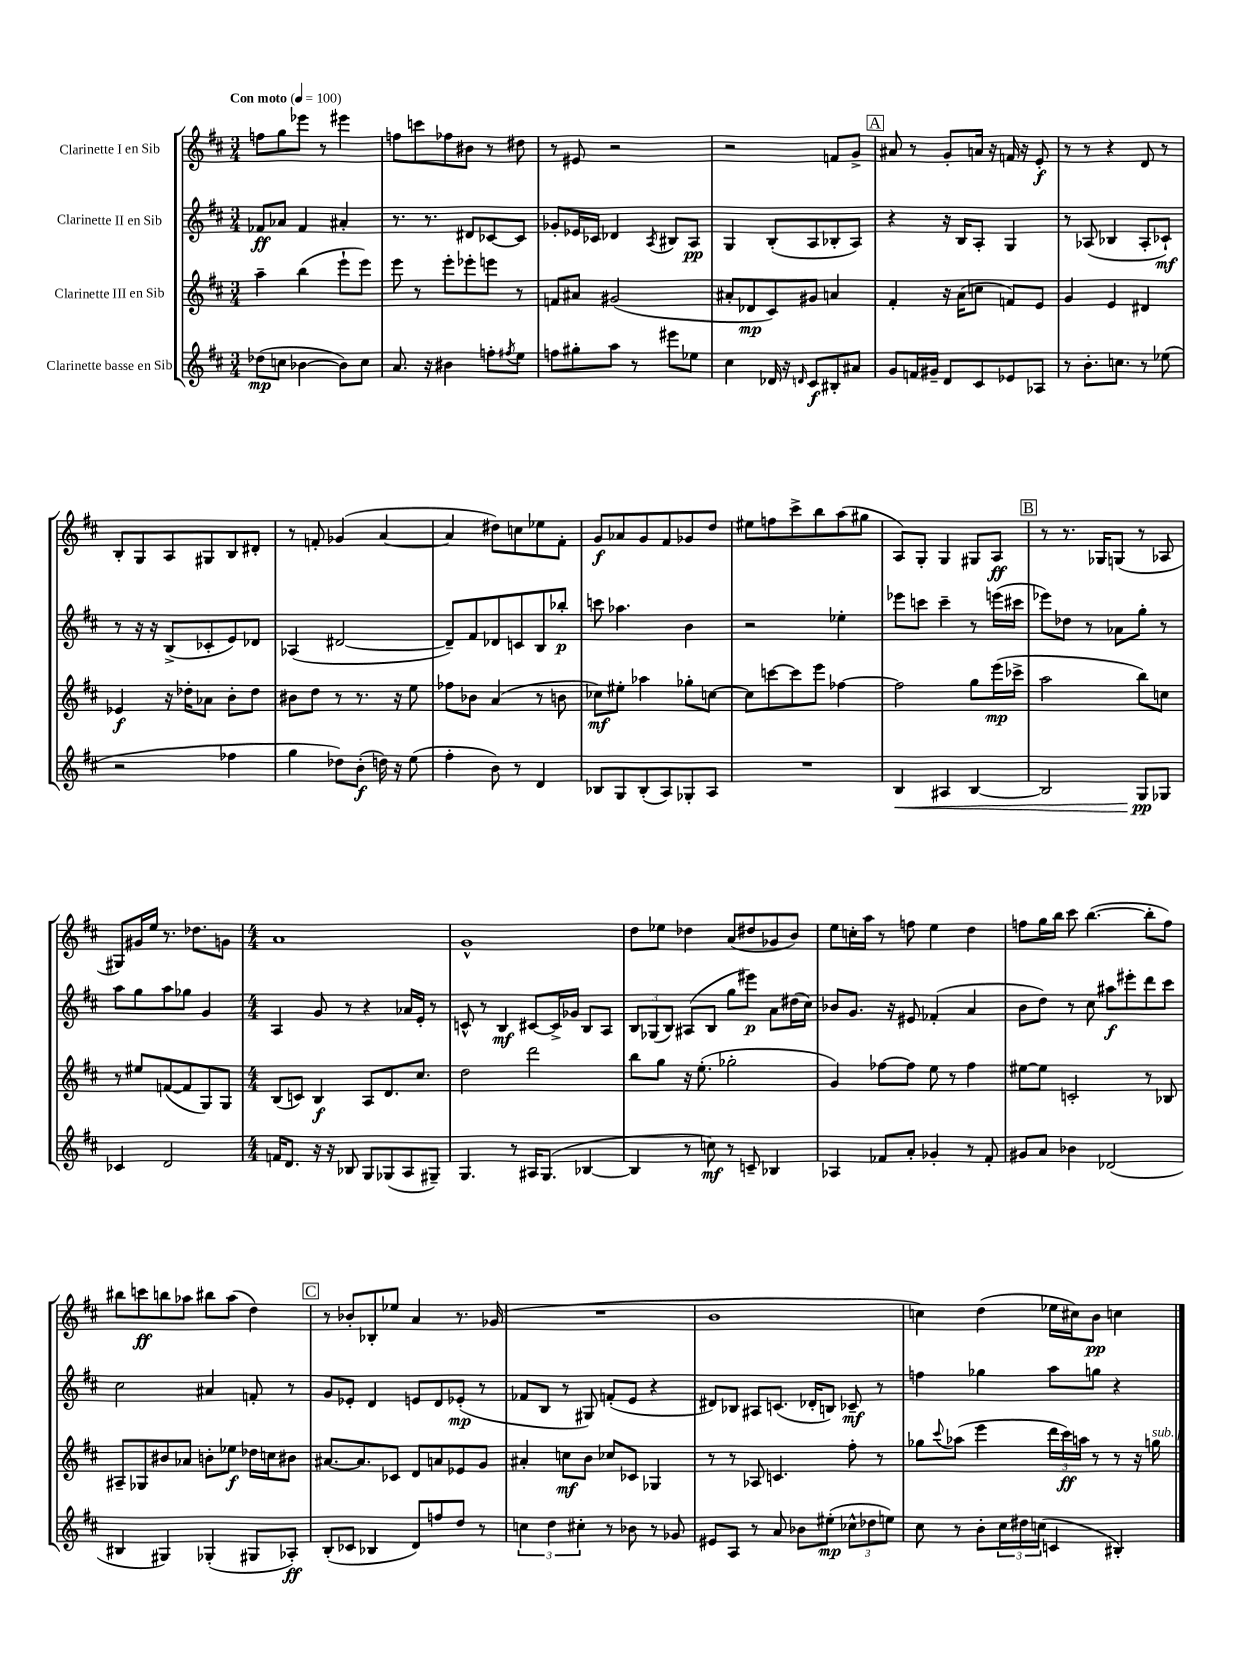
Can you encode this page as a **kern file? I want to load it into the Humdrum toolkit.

**kern	**kern	**kern	**kern
*staff4	*staff3	*staff2	*staff1
*clefG2	*clefG2	*clefG2	*clefG2
*k[f#c#]	*k[f#c#]	*k[f#c#]	*k[f#c#]
*M3/4	*M3/4	*M3/4	*M3/4
*MM100	*MM100	*MM100	*MM100
(8dd-	4aa~	8f-	8ff
8cc	.	8a-	8gg
[4b-	(4bb	4f-	8eee-
.	.	.	8r
8b-])	8eee`	4a#'	4eee#
8cc	8eee)	.	.
=	=	=	=
8.a	8eee	8.r	8ff
.	8r	.	8ccc
16r	.	8.r	.
4b#	8eee'	.	8ff-
.	8eee-'	8d#	8b#
8ff'	8eee	[8c-	8r
8qff#	.	.	.
8ee	8r	8c-]	8dd#
=	=	=	=
8ff	8f	8g-'	8r
8gg#'	8a#	16e-	8e#
.	.	16c-	.
8aa	(2g#	4d-	2r
8r	.	.	.
.	.	8qA	.
8eee#	.	8B#	.
8ee-	.	8A	.
=	=	=	=
4cc#	8a#'	4G	2r
.	8d-	.	.
16d-	8c#)	(8B'	.
16r	.	.	.
16qqd	.	.	.
8c#	8g#	8A	.
8B#'	4a	8B-'	8f
8a#	.	8A)	8g^
=	=	=	=
8g	4f#'	4r	8a#
16f	.	.	8r
16g#~	.	.	.
8d	16r	16r	8g'
.	(16a	16B	.
8c#	8cc	8A'	16a
.	.	.	16r
8e-	8f)	4G	16f
.	.	.	16r
8A-	8e	.	8e'
=	=	=	=
8r	4g	8r	8r
8.b'	.	(8A-	8r
.	4e	4B-	4r
8.cc	.	.	.
8r	4d#	8A-'	8d
(8ee-	.	8c-`)	8r
=	=	=	=
2r	4e-	8r	8B'
.	.	16r	8G
.	.	16r	.
.	16r	(8B^	8A
.	16dd-'	.	.
.	8a-	8c-'	8G#
4ff-	8b'	8e)	8B
.	8dd-	8d-	8d#'
=	=	=	=
4gg	8b#	(4A-	8r
.	8dd	.	8f'
8dd-)	8r	[2d#	(4g-
(8b'	8.r	.	.
16dd)	.	.	[4a
16r	16r	.	.
(8ee	8ee	.	.
=	=	=	=
4ff#'	8ff-	8d#~])	4a]
.	8b-	8f#	.
8b)	(4a	8d-	8dd#)
8r	.	8c	8cc
4d	8r	8B	8ee-
.	8b	8bb-'	8f#'
=	=	=	=
8B-	8cc-)	8ccc	8g
8G	8ee#'	4.aa-	8a-
(8B-'	4aa-	.	8g
8A)	.	.	8f#
8G-'	8gg-'	4b	8g-
8A	[8cc	.	8dd
=	=	=	=
2.r	8cc]	2r	8ee#
.	[8ccc	.	8ff
.	8ccc]	.	8ccc#^
.	8eee	.	8bb
.	[4ff-	4ee-'	(8aa
.	.	.	8gg#
=	=	=	=
4B	2ff-]	8eee-	8A)
.	.	8ccc	8G'
4A#	.	4ccc~	4G
[4B	8gg	8r	8G#
.	(16eee	(16eee	8A
.	16ccc-^	16ccc#	.
=	=	=	=
2B]	2aa	8eee-)	8r
.	.	8dd-	8.r
.	.	8r	.
.	.	.	16G-
.	.	8a-	(8G
8G	8bb)	8gg'	8r
8G-	8cc	8r	8A-
=	=	=	=
4c-	8r	8aa	8G#)
.	8ee#	8gg	16g#
.	.	.	16ee
2d	([8f	8aa	8.r
.	8f]	8gg-	.
.	.	.	8.dd-
.	8G)	4g	.
.	8G	.	8g
=	=	=	=
*M4/4	*M4/4	*M4/4	*M4/4
16f	(8B	4A	1a
8.d	.	.	.
.	8c)	.	.
16r	4B	8g	.
16r	.	.	.
8B-	.	8r	.
8G	8A	4r	.
(8G-	8.d	.	.
8A	.	16a-	.
.	8.cc#	16e'	.
8G#~)	.	8r	.
=	=	=	=
4.G	2dd	8c^^	1g^^
.	.	8r	.
.	.	4B	.
8r	.	.	.
16A#	2ddd	[8c#	.
(8.G	.	.	.
.	.	16c#^]	.
.	.	16g-	.
[4B-	.	8B	.
.	.	8A	.
=	=	=	=
4B-]	8bb	12B	8dd
.	.	(12G-	.
.	8gg	.	8ee-
.	.	12B)	.
8r	16r	(8A#	4dd-
.	(8.ee'	.	.
8cc)	.	8B	.
8r	2gg-'	8gg	(8a
8c~	.	8eee#)	8dd#
4B-	.	8a	8g-
.	.	(16dd#	8b)
.	.	16cc#)	.
=	=	=	=
4A-	4g)	8b-	8ee
.	.	8.g	16cc'
.	.	.	16aa
8f-	[8ff-	.	8r
.	.	16r	.
8a'	8ff-]	8e#	8ff
4g-'	8ee	(4f-'	4ee
.	8r	.	.
8r	4ff-	4a	4dd
8f-'	.	.	.
=	=	=	=
8g#	[8ee#	8b	8ff
8a	8ee#]	8dd)	16gg
.	.	.	16bb
4b-	2c'	8r	8ccc#
.	.	8cc#	([4.bb
(2d-	.	8aa#	.
.	.	8eee#'	.
.	8r	8ddd	8bb']
.	8B-	8ccc#	8ff)
=	=	=	=
4B#	8A#~	2cc#	8bb#
.	8G-	.	8ccc
4G#)	8b#	.	8bb
.	8a-	.	8aa-
(4G-'	8b'	4a#	8bb#
.	8ee-	.	(8aa-
8G#	16dd-	8f'	4dd)
.	16cc	.	.
8A-')	8b#	8r	.
=	=	=	=
(8B'	[8.a#	8g	8r
8c-	.	8e-'	8b-'
.	8.a#]	.	.
4B-	.	4d	8B-'
.	8c-	.	8ee-
8d)	8d	8e	4a
8ff	8a	8d	.
8dd	8e-	(8e-'	8.r
8r	8g	8r	.
.	.	.	(16g-
=	=	=	=
6cc	4a#'	8f-	1r
.	.	8B	.
6dd	.	.	.
.	8cc	8r	.
6cc#'	.	.	.
.	8b	8G#)	.
8r	8cc-	(8f'	.
8b-	8c-	8e	.
8r	4G-	4r	.
8g-	.	.	.
=	=	=	=
8e#	8r	8d#)	1b
8A	8r	8B-	.
8r	8A-	8A#	.
8a	4.c	(8.c	.
8b-	.	.	.
.	.	16d-'	.
(8ee#'	.	8B)	.
12cc-^^	8ff#'	8c-~	.
12dd-	.	.	.
.	8r	8r	.
12ee)	.	.	.
=	=	=	=
8cc#	8gg-	4ff	4cc)
.	8qqccc#	.	.
8r	(8aa-	.	.
8b'	4eee	4gg-	(4dd
24cc#	.	.	.
24dd#	.	.	.
(24cc	.	.	.
4c	24ddd	8aa	16ee-
.	24ccc#)	.	.
.	.	.	16cc#)
.	24aa	.	.
.	8r	8gg	8b
4B#')	8r	4r	4cc
.	16r	.	.
.	16gg	.	.
==	==	==	==
*-	*-	*-	*-
